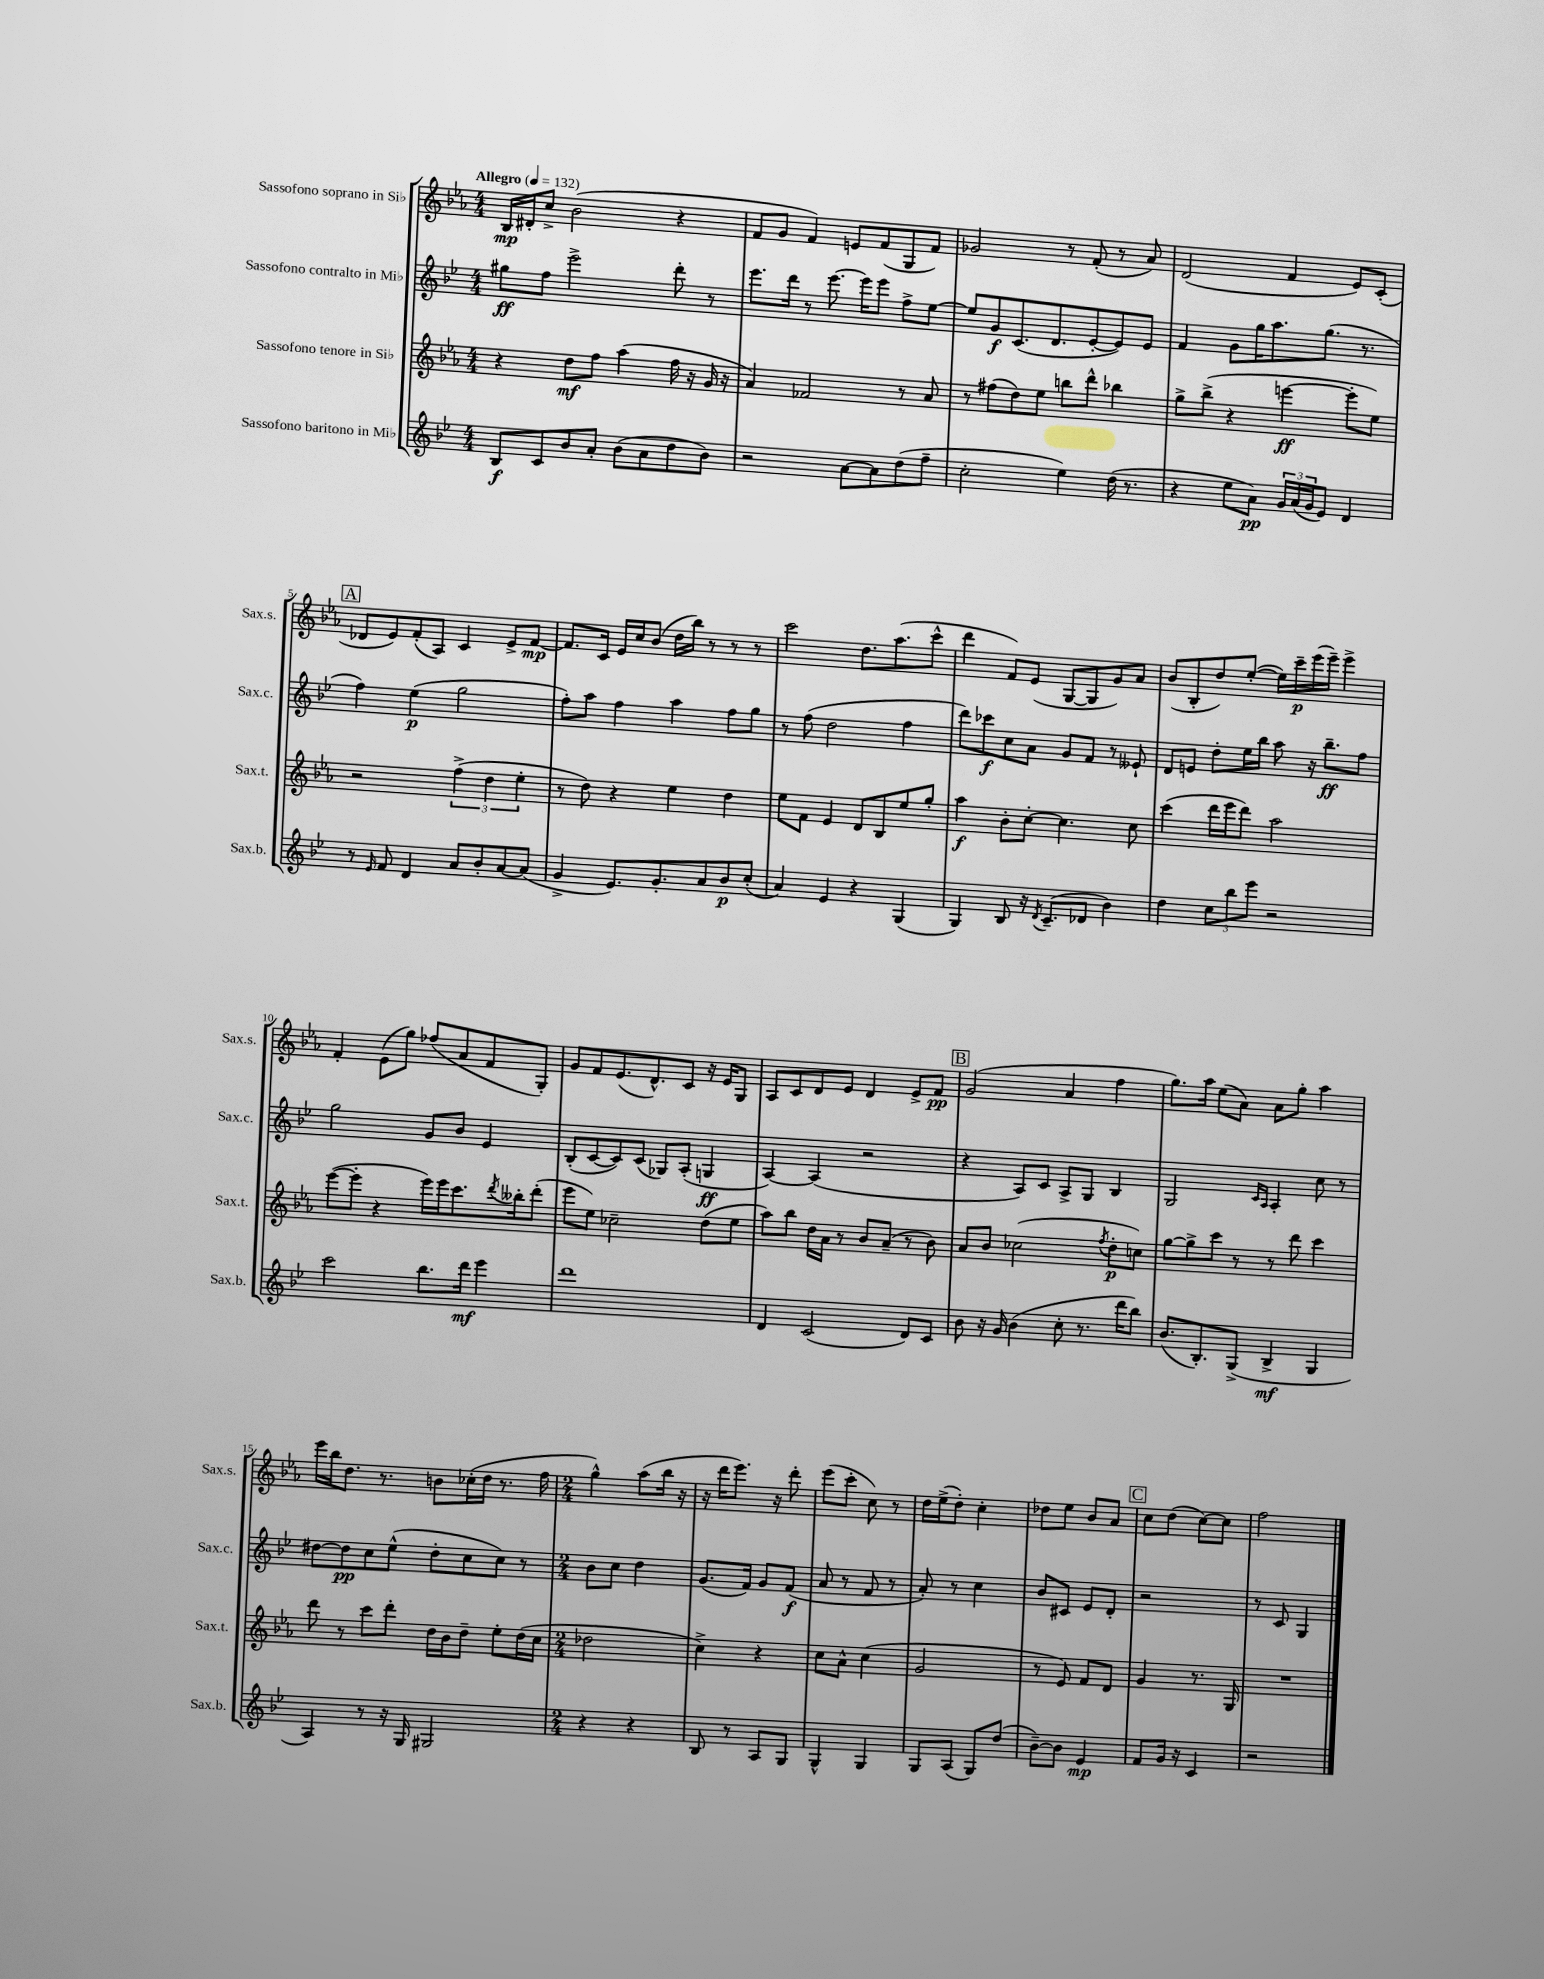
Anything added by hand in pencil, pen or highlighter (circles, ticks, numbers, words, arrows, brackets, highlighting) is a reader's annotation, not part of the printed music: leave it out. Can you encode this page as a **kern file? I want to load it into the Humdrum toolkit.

**kern	**dynam	**kern	**dynam	**kern	**dynam	**kern	**dynam
*part4	*part4	*part3	*part3	*part2	*part2	*part1	*part1
*staff4	*staff4	*staff3	*staff3	*staff2	*staff2	*staff1	*staff1
*I"Sassofono baritono in Mi♭	*	*I"Sassofono tenore in Si♭	*	*I"Sassofono contralto in Mi♭	*	*I"Sassofono soprano in Si♭	*
*I'Sax.b.	*	*I'Sax.t.	*	*I'Sax.c.	*	*I'Sax.s.	*
*clefG2	*	*clefG2	*	*clefG2	*	*clefG2	*
*k[b-e-]	*	*k[b-e-a-]	*	*k[b-e-]	*	*k[b-e-a-]	*
*M4/4	*	*M4/4	*	*M4/4	*	*M4/4	*
*MM132	*	*MM132	*	*MM132	*	*MM132	*
=1	=1	=1	=1	=1	=1	=1	=1
!	!	!	!	!	!	!LO:TX:a:B:t=Allegro	!
8B-/L	f	4r	.	8gg#X\L	ff	16B-/LL	mp
.	.	.	.	.	.	16d#X'/J	.
8c/	.	.	.	8ff\J	.	8cc^/J	.
8b-/	.	8dd\L	mf	2eee-^\	.	(2b-\	.
8a'/J	.	8ff\J	.	.	.	.	.
(8b-\L	.	(4aa-\	.	.	.	.	.
8a\	.	.	.	.	.	.	.
8dd\	.	16ff\	.	8ddd'\	.	4r	.
.	.	16r	.	.	.	.	.
8b-\J)	.	16g/	.	8r	.	.	.
.	.	16r	.	.	.	.	.
=2	=2	=2	=2	=2	=2	=2	=2
2r	.	4a-/)	.	8.eee-\L	.	8f/L	.
.	.	.	.	.	.	8g/J	.
.	.	.	.	16ddd\Jk	.	.	.
.	.	2f-X/	.	8r	.	4f/)	.
.	.	.	.	[8.eee-\	.	.	.
[8a\L	.	.	.	.	.	8en/L	.
.	.	.	.	16eee-\KL]	.	.	.
8a\]	.	.	.	8eee-\J	.	(8f/	.
(8dd\	.	8r	.	8ff^\L	.	8G/	.
8ff~\J	.	8a-/	.	[8ee-\J	.	8f/J)	.
=3	=3	=3	=3	=3	=3	=3	=3
2cc'\	.	8r	.	8ee-/L]	.	2g-X/	.
.	.	(8ff#X\L	.	8g/	f	.	.
.	.	8dd\)	.	(8.c/	.	.	.
.	.	8ee-\J	.	.	.	.	.
.	.	.	.	8.d/	.	.	.
4ee-\)	.	8bbn\L	.	.	.	8r	.
.	.	8ddd^^\J	.	[8e-'/	.	(8f'/	.
(16dd\	.	4bb-X\	.	8e-/])	.	8r	.
8.r	.	.	.	.	.	.	.
.	.	.	.	8e-/J	.	8a-/)	.
=4	=4	=4	=4	=4	=4	=4	=4
4r	.	8gg^\L	.	4f/	.	(2d/	.
.	.	(8bb-^\J	.	.	.	.	.
8ee-\L	.	4r	.	8g\L	.	.	.
8a\J)	pp	.	.	16gg\K	.	.	.
.	.	.	.	8.aa\	.	.	.
24g/LL	.	[4eeen\	ff	.	.	4f/	.
(24a/	.	.	.	.	.	.	.
24g/J	.	.	.	.	.	.	.
8e-/J)	.	.	.	(8.gg\J	.	.	.
4d/	.	8eee'\L]	.	.	.	8e-/L)	.
.	.	.	.	8.r	.	.	.
.	.	8ee-\J)	.	.	.	(8c'/J	.
!!LO:LB:g=z
!!LO:REH:place=s1:t=A
=5	=5	=5	=5	=5	=5	=5	=5
8r	.	2r	.	4ff\)	.	8d-X/L	.
16qqe-/	.	.	.	.	.	.	.
8f/	.	.	.	.	.	8e-/)	.
4d/	.	.	.	(4ee-\	p	(8f'/	.
.	.	.	.	.	.	8A-/J)	.
8a/L	.	(6ff^\	.	2gg\	.	4c/	.
8b-'/	.	.	.	.	.	.	.
.	.	6dd\	.	.	.	.	.
[8a/	.	.	.	.	.	8e-^/L	.
.	.	6ee-'\	.	.	.	.	.
(8a/J]	.	.	.	.	.	[8f/J	mp
=6	=6	=6	=6	=6	=6	=6	=6
4g^/	.	8r	.	8ff'\L)	.	8.f/L]	.
.	.	8dd\)	.	8aa\J	.	.	.
.	.	.	.	.	.	16c/Jk	.
8.e-/L)	.	4r	.	4ff\	.	16e-/LL	.
.	.	.	.	.	.	16cc/J	.
.	.	.	.	.	.	(8b-/J	.
8.g'/	.	.	.	.	.	.	.
.	.	4ee-\	.	4aa\	.	16dd\LL	.
.	.	.	.	.	.	16bb-\JJ)	.
8a/	.	.	.	.	.	8r	.
8b-/	p	4dd\	.	8ff\L	.	8r	.
(8cc'/J	.	.	.	8gg\J	.	8r	.
=7	=7	=7	=7	=7	=7	=7	=7
4a/)	.	8ee-\L	.	8r	.	2ccc\	.
.	.	8f\J	.	(8ff\	.	.	.
4e-/	.	4e-/	.	2dd\	.	.	.
4r	.	8d/L	.	.	.	8.dd\L	.
.	.	8B-/	.	.	.	.	.
.	.	.	.	.	.	(8.aa-\	.
(4G/	.	8ee-/	.	4ff\	.	.	.
.	.	8gg'/J	.	.	.	8ccc^^\J	.
=8	=8	=8	=8	=8	=8	=8	=8
4G/)	.	4aa-\	f	8ddd\L)	.	4ddd\	.
.	.	.	.	8ccc-X\	f	.	.
8B-/	.	8b-'\L	.	8cc\	.	8f/L)	.
16r	.	[8cc'\J	.	8a\J	.	(8e-/J	.
8qd/	.	.	.	.	.	.	.
(8.c~/L	.	.	.	.	.	.	.
.	.	4.cc\]	.	8g/L	.	[8G/L	.
8d-X/J	.	.	.	8f/J	.	8G/]	.
4b-\)	.	.	.	8r	.	8g/)	.
.	.	8cc\	.	8e--X`/	.	8a-/J	.
=9	=9	=9	=9	=9	=9	=9	=9
4dd\	.	(4ccc\	.	8d/L	.	(8b-/L	.
.	.	.	.	8en/J	.	8B-'/	.
12cc\L	.	16ddd\LL	.	8dd'\L	.	8dd/)	.
.	.	16eee-\J	.	.	.	.	.
12bb-\	.	.	.	.	.	.	.
.	.	8ddd\J)	.	16ee-\L	.	([8ee-'/J	.
12eee-\J	.	.	.	.	.	.	.
.	.	.	.	16bb-\JJ	.	.	.
2r	.	2aa-\	.	8aa\	.	16ee-\LL])	.
.	.	.	.	.	.	16ccc~\	p
.	.	.	.	16r	.	(16eee-\	.
.	.	.	.	8.bb-~\L	ff	16eee-~\JJ)	.
.	.	.	.	.	.	4eee-^\	.
.	.	.	.	8ff\J	.	.	.
!!LO:LB:g=z
=10	=10	=10	=10	=10	=10	=10	=10
2ccc\	.	([8eee-\L	.	2gg\	.	4f'/	.
.	.	8eee-'\J]	.	.	.	.	.
.	.	4r	.	.	.	(8e-\L	.
.	.	.	.	.	.	8gg\J)	.
8.bb-\L	.	16eee-\LL)	.	8g/L	.	(8ff-X/L	.
.	.	16eee-\J	.	.	.	.	.
.	.	8.ccc\	.	8b-/J	.	8a-/	.
16ddd\Jk	mf	.	.	.	.	.	.
4eee-\	.	.	.	4e-/	.	8f/	.
.	.	8qddd/	.	.	.	.	.
.	.	16bb--X'\k	.	.	.	.	.
.	.	(8ddd'\J	.	.	.	8G'/J)	.
=11	=11	=11	=11	=11	=11	=11	=11
1ddd	.	8eee-\L	.	(8B-'/L	.	8g/L	.
.	.	8ee-\J)	.	[8c/	.	8f/	.
.	.	2cc-X~\	.	8c/])	.	(8.e-/	.
.	.	.	.	(8c/J	.	.	.
.	.	.	.	.	.	8.d^^/)	.
.	.	.	.	8G-X/L)	.	.	.
.	.	.	.	(8A'/J	.	8c/J	.
.	.	(8dd\L	.	4Gn/	ff	16r	.
.	.	.	.	.	.	16e-/KL	.
.	.	8ee-\J	.	.	.	8G/J	.
=12	=12	=12	=12	=12	=12	=12	=12
4d/	.	8aa-\L)	.	[4A/)	.	8A-/L	.
.	.	8bb-\J	.	.	.	8c/	.
(2c/	.	16dd\LL	.	(4A/]	.	8d/	.
.	.	16a-\JJ	.	.	.	.	.
.	.	8r	.	.	.	8e-/J	.
.	.	8b-/L	.	2r	.	4d/	.
.	.	(8a-~/J	.	.	.	.	.
8d/L)	.	8r	.	.	.	8e-^/L	.
8c/J	.	8b-\)	.	.	.	8f/J	pp
!!LO:REH:place=s1:t=B
=13	=13	=13	=13	=13	=13	=13	=13
8b-\	.	8a-/L	.	4r	.	(2g/	.
16r	.	8b-/J	.	.	.	.	.
16g/	.	.	.	.	.	.	.
(4b-\	.	(2cc-X\	.	8A/L)	.	.	.
.	.	.	.	8c/J	.	.	.
8cc'\	.	.	.	8A^/L	.	4a-/	.
8.r	.	.	.	8G/J	.	.	.
.	.	8qff/	.	.	.	.	.
.	.	8dd'\L	p	4B-/	.	4ff\	.
16ddd\KL	.	.	.	.	.	.	.
8bb-\J)	.	8ccn\J)	.	.	.	.	.
=14	=14	=14	=14	=14	=14	=14	=14
(8.b-/L	.	[8gg\L	.	2G/	.	8.gg\L)	.
.	.	8gg^\]	.	.	.	.	.
8.B-'/)	.	.	.	.	.	16aa-\Jk	.
.	.	8ccc\J	.	.	.	(8ee-\L	.
(8G^/J	.	8r	.	.	.	8a-\J)	.
.	.	.	.	16qqc/LL	.	.	.
.	.	.	.	16qqA/JJ	.	.	.
4B-^/	mf	8r	.	4A'/	.	8a-\L	.
.	.	8ddd\	.	.	.	8gg'\J	.
4G/	.	4ccc\	.	8cc\	.	4aa-\	.
.	.	.	.	8r	.	.	.
!!LO:LB:g=z
=15	=15	=15	=15	=15	=15	=15	=15
4A/)	.	8ddd\	.	[8dd#X\L	.	16eee-\LL	.
.	.	.	.	.	.	16bb-\J	.
.	.	8r	.	8dd#\]	pp	8.dd\J	.
8r	.	8ccc\L	.	8cc\	.	.	.
.	.	.	.	.	.	8.r	.
16r	.	8ddd'\J	.	(8ee-^^\J	.	.	.
16G/	.	.	.	.	.	.	.
2G#X/	.	16dd\LL	.	8dd#'\L	.	8bn\L	.
.	.	16b-\J	.	.	.	.	.
.	.	8dd~\J	.	8cc\	.	(16cc-X'\L	.
.	.	.	.	.	.	16dd\JJ	.
.	.	8ee-'\L	.	8cc\J)	.	8.r	.
.	.	(16dd\L	.	8r	.	.	.
.	.	16cc\JJ	.	.	.	16ff\	.
=16	=16	=16	=16	=16	=16	=16	=16
*M2/4	*	*M2/4	*	*M2/4	*	*M2/4	*
4r	.	2dd-X\	.	8b-\L	.	4gg^^\)	.
.	.	.	.	8cc\J	.	.	.
4r	.	.	.	4dd\	.	(8aa-\L	.
.	.	.	.	.	.	16bb-\Jk	.
.	.	.	.	.	.	16r	.
=17	=17	=17	=17	=17	=17	=17	=17
8B-/	.	4cc^\)	.	(8.g/L	.	16r	.
.	.	.	.	.	.	16ddd\KL	.
8r	.	.	.	.	.	8.eee-\J)	.
.	.	.	.	16f/Jk)	.	.	.
8A/L	.	4r	.	8g/L	.	.	.
.	.	.	.	.	.	16r	.
8G/J	.	.	.	(8f/J	f	8ddd'\	.
=18	=18	=18	=18	=18	=18	=18	=18
4G^^/	.	8cc\L	.	8a/	.	(8eee-\L	.
.	.	8a-^^\J	.	8r	.	8ccc'\J	.
4G/	.	(4cc\	.	8f/	.	8cc\)	.
.	.	.	.	8r	.	8r	.
=19	=19	=19	=19	=19	=19	=19	=19
8G/L	.	2g/	.	8a'/)	.	16dd\LL	.
.	.	.	.	.	.	(16ee-^\J	.
(8A/J	.	.	.	8r	.	8dd'\J)	.
8G/L)	.	.	.	4cc\	.	4cc'\	.
(8dd/J	.	.	.	.	.	.	.
=20	=20	=20	=20	=20	=20	=20	=20
[8b-~\L)	.	8r	.	8b-/L	.	8dd-X\L	.
8b-\J]	.	8e-/)	.	8c#X/J	.	8ee-\J	.
4e-/	mp	8f/L	.	8e-/L	.	8b-/L	.
.	.	8d/J	.	8d'/J	.	8a-/J	.
!!LO:REH:place=s1:t=C
=21	=21	=21	=21	=21	=21	=21	=21
8f/L	.	4g/	.	2r	.	8cc\L	.
16g/Jk	.	.	.	.	.	(8dd\J	.
16r	.	.	.	.	.	.	.
4c/	.	8.r	.	.	.	[8cc\L)	.
.	.	.	.	.	.	8cc\J]	.
.	.	16G/	.	.	.	.	.
=22	=22	=22	=22	=22	=22	=22	=22
2r	.	2r	.	8r	.	2ff\	.
.	.	.	.	8c/	.	.	.
.	.	.	.	4G/	.	.	.
==	==	==	==	==	==	==	==
*-	*-	*-	*-	*-	*-	*-	*-
